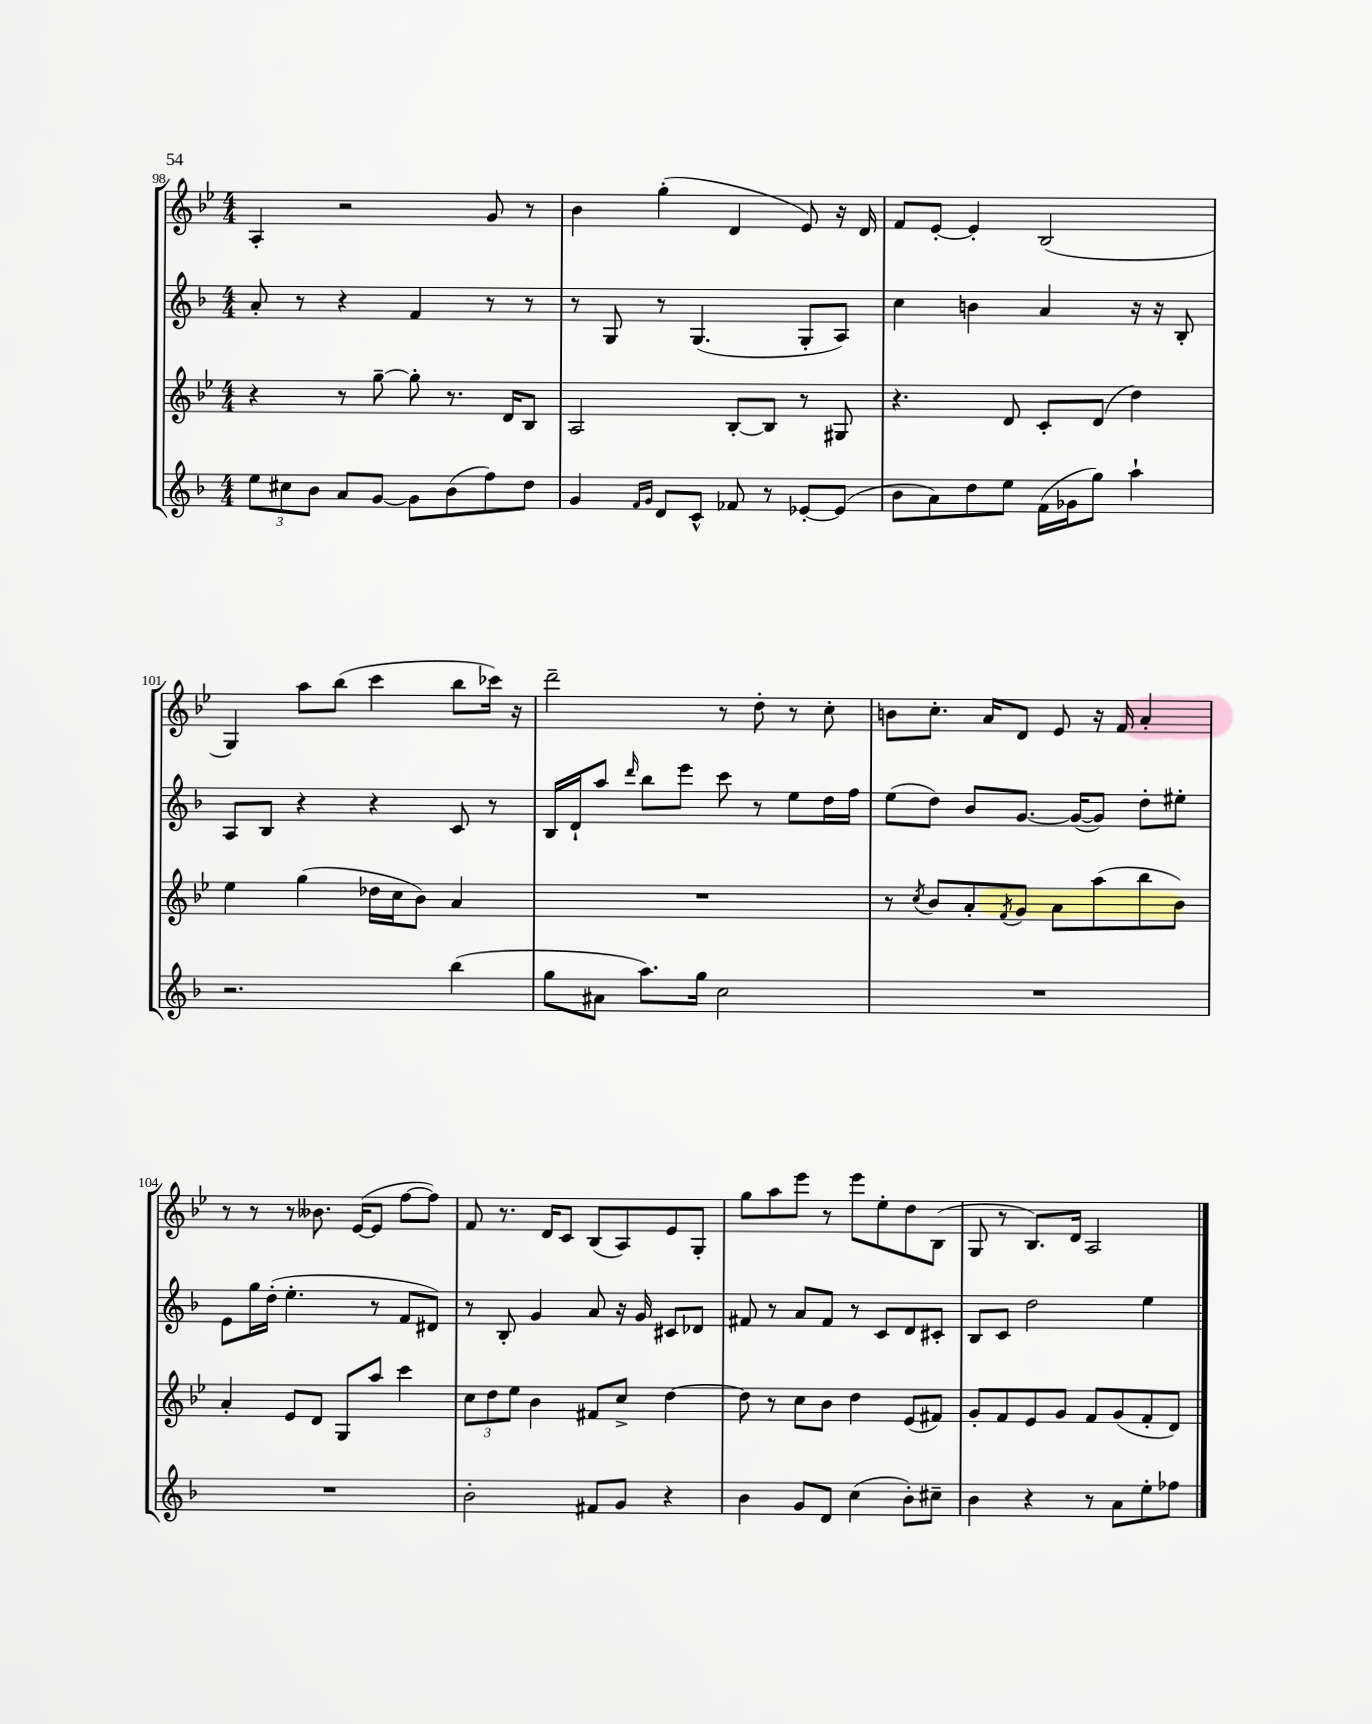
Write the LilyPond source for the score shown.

<<
\new StaffGroup <<
\new Staff = "s0" {
    \clef treble \key bes \major \numericTimeSignature \time 4/4
    a4-. r2 g'8 r8 |
    bes'4 g''4-.( d'4 ees'8) r16 d'16 |
    f'8 ees'8~-. ees'4-. bes2( |
    g4) a''8 bes''8( c'''4 bes''8 ces'''16) r16 |
    d'''2-- r8 d''8-. r8 c''8-. |
    b'8 c''8.-. a'16 d'8 ees'8 r16 f'16 a'4-. |
    r8 r8 r8 beses'8. ees'16~( ees'8 f''8~ f''8) |
    f'8 r8. d'16 c'8 bes8( a8) ees'8 g8-. |
    g''8 a''8 ees'''8 r8 ees'''8 ees''8-. d''8 bes8( |
    g8 r8 bes8.) d'16 a2 \bar "|." |
}
\new Staff = "s1" {
    \clef treble \key f \major \numericTimeSignature \time 4/4
    a'8-. r8 r4 f'4 r8 r8 |
    r8 g8 r8 g4.( g8-. a8) |
    c''4 b'4 a'4 r16 r16 bes8-. |
    a8 bes8 r4 r4 c'8 r8 |
    bes16 d'16-! a''8 \grace { d'''16 } bes''8 e'''8 c'''8 r8 e''8 d''16 f''16 |
    e''8( d''8) bes'8 g'8.~ g'16~( g'8) d''8-. eis''8-. |
    e'8 g''16 d''16-.( e''4.-. r8 f'8 dis'8) |
    r8 bes8-. g'4 a'8 r16 g'16 cis'8 des'8 |
    fis'8 r8 a'8 fis'8 r8 c'8 d'8 cis'8-. |
    bes8 c'8 d''2 e''4 \bar "|." |
}
\new Staff = "s2" {
    \clef treble \key bes \major \numericTimeSignature \time 4/4
    r4 r8 g''8~-- g''8-. r8. d'16 bes8 |
    a2 bes8~-. bes8 r8 gis8 |
    r4. d'8 c'8-. d'8( d''4) |
    ees''4 g''4( des''16 c''16 bes'8) a'4 |
    R1 |
    r8 \acciaccatura { c''8 } bes'8 a'8-. \acciaccatura { f'8 } g'8 a'8 a''8( bes''8 bes'8) |
    a'4-. ees'8 d'8 g8 a''8 c'''4 |
    \tuplet 3/2 { c''8 d''8 ees''8 } bes'4 fis'8 c''8-> d''4~ |
    d''8 r8 c''8 bes'8 d''4 ees'8( fis'8) |
    g'8-. f'8 ees'8 g'8 f'8 g'8( f'8-. d'8) \bar "|." |
}
\new Staff = "s3" {
    \clef treble \key f \major \numericTimeSignature \time 4/4
    \tuplet 3/2 { e''8 cis''8 bes'8 } a'8 g'8~ g'8 bes'8( f''8) d''8 |
    g'4 \grace { f'16 g'16 } d'8 c'8-^ fes'8 r8 ees'8~-. ees'8( |
    bes'8 a'8) d''8 e''8 f'16( ges'16 g''8) a''4-! |
    r2. bes''4( |
    g''8 ais'8 a''8.) g''16 c''2 |
    R1 |
    R1 |
    bes'2-. fis'8 g'8 r4 |
    bes'4 g'8 d'8 c''4( bes'8-.) cis''8-- |
    bes'4 r4 r8 a'8 e''8-. fes''8 \bar "|." |
}
>>
>>
\layout { \context { \Score currentBarNumber = #98 } }
